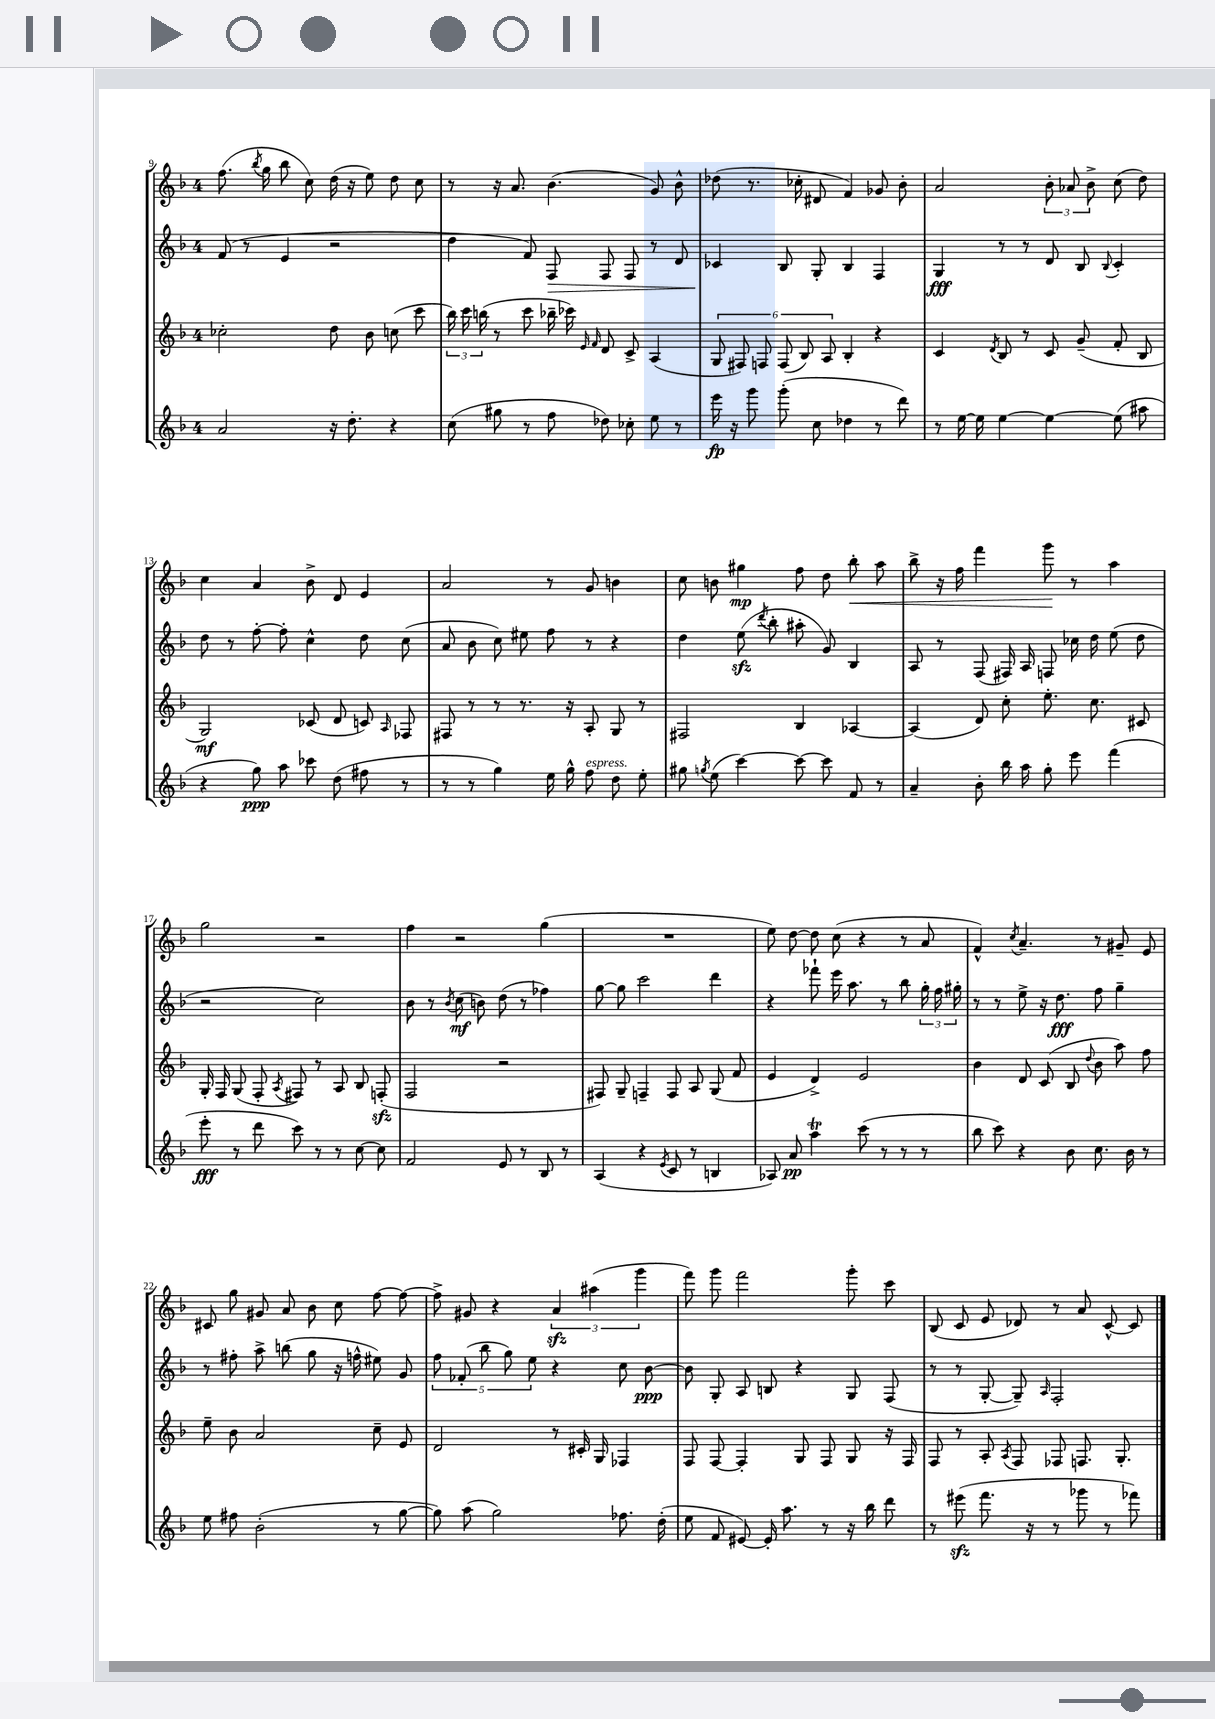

**kern	**kern	**kern	**kern
*staff4	*staff3	*staff2	*staff1
*clefG2	*clefG2	*clefG2	*clefG2
*k[b-]	*k[b-]	*k[b-]	*k[b-]
*M4/4	*M4/4	*M4/4	*M4/4
2a	2cc-'	(8f	(8.ff
.	.	8r	.
.	.	.	8qbb-
.	.	.	16gg
.	.	4e	8bb-
.	.	.	8cc)
16r	8dd	2r	(16dd
8.dd'	.	.	16r
.	8b-	.	8ee)
4r	(8cc	.	8dd
.	8ccc	.	8cc
=	=	=	=
(8cc	24bb-)	4dd	8r
.	24ccc	.	.
.	(24bb	.	.
8gg#	8r	.	16r
.	.	.	8.a
8r	8ccc	8f)	.
8ff	16bb-~	8F	(4.b-
.	16ccc-)	.	.
.	16qqe	.	.
.	16qqf	.	.
8dd-)	8d	8F	.
8cc-'	8c^	8F	.
8ee	(4A	8r	8g)
8r	.	8d	8b-^^
=	=	=	=
16eee	12G	4c-	(8dd-
16r	.	.	.
.	12F#)	.	.
8ggg	.	.	8.r
.	12F	.	.
(8ggg'	(12F	8B-	.
.	.	.	16cc-'
.	12B-)	.	.
8cc	.	8G'	8d#
.	12A	.	.
4dd-	4B-'	4B-	4f)
8r	4r	4F	8g-
8ddd)	.	.	8b-'
=	=	=	=
8r	4c	4G	2a
[16ee	.	.	.
16ee]	.	.	.
.	8qd	.	.
[4ee	8B-	8r	.
.	8r	8r	.
4ee_	8c	8d	12b-'
.	.	.	12a-
.	(8g~	8B-	.
.	.	.	12b-^
.	.	8qqB-	.
(8ee]	8f'	4c'	(8cc
8aa#	8B-	.	8dd)
=	=	=	=
4r	2G)	8dd	4cc
.	.	8r	.
8gg)	.	[8ff'	4a
8aa	.	8ff']	.
8ccc-	(8c-	4cc^^	8b-^
(8dd	8d	.	8d
8ff#	8c)	8dd	4e
.	16qqA	.	.
8r	8F-	(8cc	.
=	=	=	=
8r	8F#	8a	2a
8r	8r	8b-	.
4gg)	8r	8cc)	.
.	8.r	8ee#	.
16ee	.	8ff	8r
16gg^^	16r	.	.
8ff	8A'	8r	8g
8dd	8G	4r	4b
8ee'	8r	.	.
=	=	=	=
8gg#	2F#	4dd	8cc
8qgg	.	.	.
(8ee	.	.	8b
[4ccc)	.	(8ee	4gg#
.	.	8qddd	.
.	.	8bb-'	.
8ccc_	4B-	8aa#'	8ff
8ccc]	.	8g)	8dd
8f	[4A-	4B-	8bb-'
8r	.	.	8aa
=	=	=	=
4a~	(4A-]	8A	8bb-^
.	.	8r	16r
.	.	.	16ff
8b-'	8d)	(8F	4fff
16bb-	8cc'	16F#)	.
16aa	.	16A	.
8gg'	8.ee'	8F	8ggg
8eee	.	16cc-	8r
.	8.cc	16dd	.
(4fff	.	(8ee	4aa
.	8c#	8dd	.
=	=	=	=
8eee'	16G'	2r	2gg
.	16F	.	.
8r	(8G	.	.
8ddd	8F'	.	.
.	8qA	.	.
8ccc)	8F#)	.	.
8r	8r	2cc)	2r
8r	8A	.	.
[8cc	8B-	.	.
8cc]	(8F'	.	.
=	=	=	=
2f	2F	8b-	4ff
.	.	8r	.
.	.	8qb-	.
.	.	(8cc	2r
.	.	8b)	.
8e	2r	(8dd	.
8r	.	8r	.
8B-	.	4ff-)	(4gg
8r	.	.	.
=	=	=	=
(4A	8F#)	[8gg	1r
.	8G~	8gg]	.
4r	4F~	2ccc	.
8qe	.	.	.
8c	8F	.	.
8r	8A	.	.
4B	(8G	4ddd	.
.	8f	.	.
=	=	=	=
8A-)	4e	4r	8ee)
8a	.	.	[8dd
4aa	4d^)	8fff-`	8dd]
.	.	16eee	(8cc
.	.	8.aa	.
(8ccc	2e	.	4r
8r	.	8r	.
8r	.	8bb-	8r
8r	.	24gg'	8a
.	.	24ff	.
.	.	24gg#'	.
=	=	=	=
8bb-	4b-	8r	4f^^)
8ccc)	.	8r	.
.	.	.	8qcc
4r	8d	8ee^	4.a~
.	(8c	16r	.
.	.	8.dd	.
8b-	8B-	.	.
.	8qqdd	.	.
8.cc	8b-	8ff	8r
.	8aa)	4gg~	8g#~
16b-	.	.	.
8r	8ff	.	8e
=	=	=	=
8ee	8ee~	8r	8c#
8ff#	8b-	8ff#'	8gg
(2b-'	2a	8aa^	8g#
.	.	(8bb	8a
.	.	8gg	8b-
.	.	16r	8cc
.	.	16ff^^	.
8r	8cc~	8ee#)	[8ff
[8gg	8e	8g	8ff_
=	=	=	=
8gg])	2d	10ff	8ff^]
.	.	(10f-'	.
(8aa	.	.	8g#
.	.	10bb-	.
2gg)	.	.	4r
.	.	10gg)	.
.	.	10ee	.
.	8r	4r	6a
.	16c#'	.	.
.	.	.	(6aa#
.	16G	.	.
8.ff-	4F-	8cc	.
.	.	.	6ggg
.	.	[8b-	.
(16dd'	.	.	.
=	=	=	=
8ee	8F	8b-]	8fff)
8f	[8F	8G'	8ggg
[8e#)	4F']	8A	2fff
16e#']	.	8B	.
8.aa	.	.	.
.	8G	4r	.
8r	8F	.	.
16r	8G	8G	8ggg'
16bb-	.	.	.
8ddd	16r	(8F	8ccc
.	16F	.	.
=	=	=	=
8r	8F	8r	(8B-
(8eee#	8r	8r	8c
8.fff	8A'	[8G'	8e
.	8qA	.	.
.	8F	8G~])	8d-)
16r	.	.	.
.	.	16qqA	.
8r	8F-	2F'	8r
8ggg-	8.F	.	8a
8r	.	.	[8c^^
.	8.G'	.	.
8fff-)	.	.	8c]
==	==	==	==
*-	*-	*-	*-
